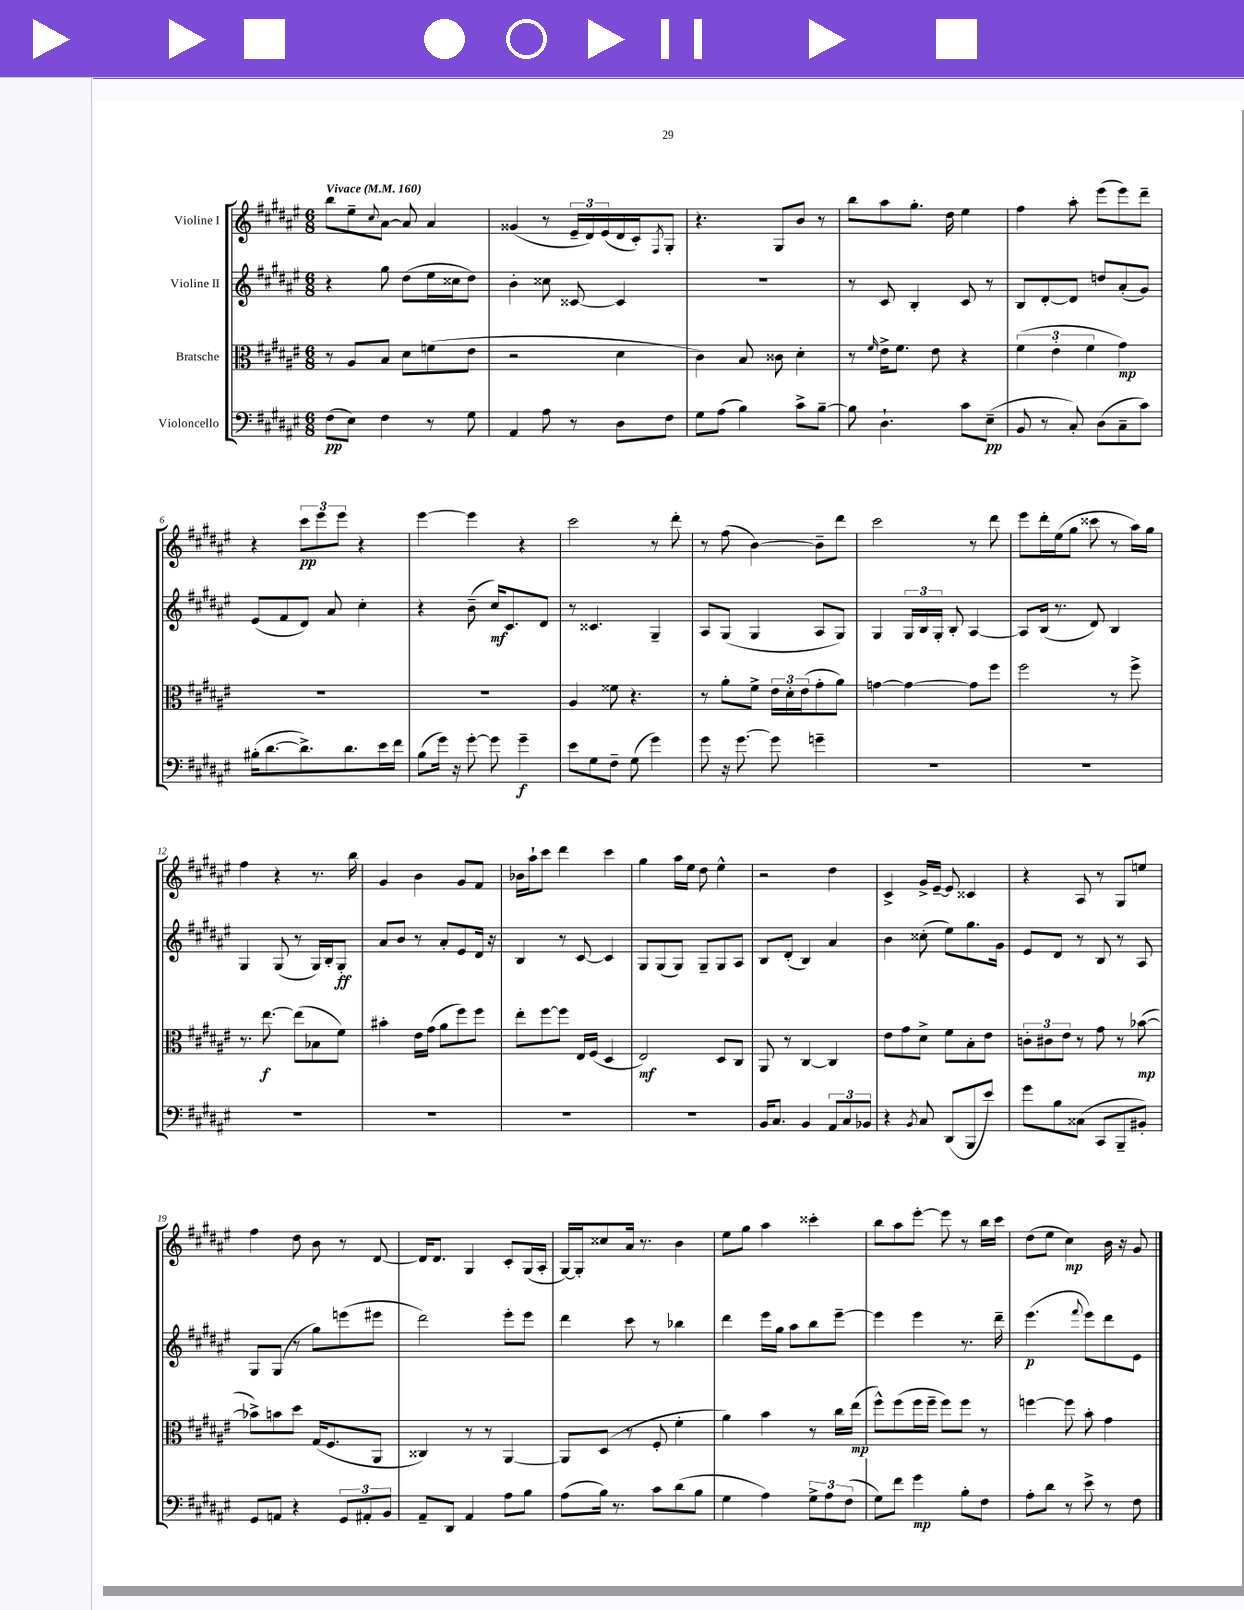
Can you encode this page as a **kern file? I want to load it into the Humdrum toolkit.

**kern	**dynam	**kern	**dynam	**kern	**dynam	**kern	**dynam
*part4	*part4	*part3	*part3	*part2	*part2	*part1	*part1
*staff4	*staff4	*staff3	*staff3	*staff2	*staff2	*staff1	*staff1
*I"Violoncello	*	*I"Bratsche	*	*I"Violine II	*	*I"Violine I	*
*clefF4	*	*clefC3	*	*clefG2	*	*clefG2	*
*k[f#c#g#d#a#e#]	*	*k[f#c#g#d#a#e#]	*	*k[f#c#g#d#a#e#]	*	*k[f#c#g#d#a#e#]	*
*M6/8	*	*M6/8	*	*M6/8	*	*M6/8	*
*MM160	*	*MM160	*	*MM160	*	*MM160	*
=1	=1	=1	=1	=1	=1	=1	=1
!	!	!	!	!	!	!LO:TX:a:B:t=Vivace	!
(8F#\L	pp	8r	.	4r	.	8bb\L	.
8E#\J)	.	8A#/L	.	.	.	8ee#~\	.
.	.	.	.	.	.	8qqcc#/	.
4F#\	.	8B/J	.	8gg#\	.	[8a#\J	.
.	.	8d#\L	.	(8dd#\L	.	8a#/]	.
8r	.	(8fn\	.	16ee#\L	.	4a#/	.
.	.	.	.	16cc##X\J	.	.	.
8G#\	.	8e#\J	.	8dd#\J)	.	.	.
=2	=2	=2	=2	=2	=2	=2	=2
4AA#/	.	2r	.	4b'\	.	(4g##X/	.
8A#\	.	.	.	8cc##X\	.	8r	.
8r	.	.	.	[8c##X/	.	24e#~/LL	.
.	.	.	.	.	.	24d#/)	.
.	.	.	.	.	.	(24e#/	.
8D#\L	.	4d#\	.	4c##/]	.	16d#/	.
.	.	.	.	.	.	16c#'/J)	.
.	.	.	.	.	.	8qF#/	.
8F#\J	.	.	.	.	.	8G#'/J	.
=3	=3	=3	=3	=3	=3	=3	=3
8G#\L	.	4c#\)	.	2.r	.	4.r	.
(8A#\J	.	.	.	.	.	.	.
4B\)	.	8B/	.	.	.	.	.
.	.	8c##X\	.	.	.	8G#/L	.
8c#^\L	.	4d#'\	.	.	.	8b/J	.
[8B~\J	.	.	.	.	.	8r	.
=4	=4	=4	=4	=4	=4	=4	=4
8B\]	.	8r	.	8r	.	8bb\L	.
.	.	16qqf#/	.	.	.	.	.
4.D#`\	.	16e#^\KL	.	8c#/	.	8aa#\	.
.	.	8.f#\J	.	.	.	.	.
.	.	.	.	4B'/	.	8.gg#'\J	.
.	.	8e#\	.	.	.	.	.
.	.	.	.	.	.	16dd#\	.
8c#\L	.	4r	.	8c#/	.	4ee#\	.
(8E#~\J	pp	.	.	8r	.	.	.
=5	=5	=5	=5	=5	=5	=5	=5
8BB/	.	(6f#\	.	8B/L	.	4ff#\	.
8r	.	.	.	[8d#'/	.	.	.
.	.	6e#'\	.	.	.	.	.
8C#'/)	.	.	.	8d#/J]	.	8aa#'\	.
.	.	6f#\	.	.	.	.	.
(8D#\L	.	.	.	8ddn/L	.	(8eee#\L	.
8C#~\	.	4g#\)	mp	(8a#'/	.	8eee#\)	.
8c#\J)	.	.	.	8g#/J)	.	8ddd#~\J	.
!!LO:LB:g=z
=6	=6	=6	=6	=6	=6	=6	=6
(16B#X'\KL	.	2.r	.	(8e#/L	.	4r	.
[8.d#\	.	.	.	.	.	.	.
.	.	.	.	8f#/	.	.	.
8.d#^\])	.	.	.	8d#/J)	.	12ccc#\L	pp
.	.	.	.	.	.	12eee#\	.
.	.	.	.	8a#/	.	.	.
.	.	.	.	.	.	12eee#\J	.
8.d#\	.	.	.	.	.	.	.
.	.	.	.	4cc#'\	.	4r	.
16e#\L	.	.	.	.	.	.	.
16f#\JJ	.	.	.	.	.	.	.
=7	=7	=7	=7	=7	=7	=7	=7
(8B\L	.	2.r	.	4r	.	[4eee#\	.
16g#\Jk)	.	.	.	.	.	.	.
16r	.	.	.	.	.	.	.
[8g#'\	.	.	.	(8b~\	.	4eee#\]	.
8g#\]	.	.	.	16cc#/KL)	mf	.	.
.	.	.	.	8.c#/	.	.	.
4g#~\	f	.	.	.	.	4r	.
.	.	.	.	8d#/J	.	.	.
=8	=8	=8	=8	=8	=8	=8	=8
8e#\L	.	4A#/	.	8r	.	2ccc#\	.
8G#\	.	.	.	4.c##X/	.	.	.
8F#~\J	.	8f##X\	.	.	.	.	.
(8G#\	.	4.r	.	.	.	.	.
4g#\)	.	.	.	4G#~/	.	8r	.
.	.	.	.	.	.	8ddd#'\	.
=9	=9	=9	=9	=9	=9	=9	=9
8g#\	.	8r	.	8A#/L	.	8r	.
16r	.	8a#'\L	.	(8G#/J	.	(8ff#\	.
[8.g#\	.	.	.	.	.	.	.
.	.	8f#^\J	.	4G#/	.	[4b\)	.
8g#\]	.	24e#\LL	.	.	.	.	.
.	.	24d#'\	.	.	.	.	.
.	.	(24e#\J	.	.	.	.	.
4gn~\	.	8g#'\	.	8A#/L	.	8b~\L]	.
.	.	8a#\J)	.	8G#/J)	.	8ddd#\J	.
=10	=10	=10	=10	=10	=10	=10	=10
2.r	.	[4gn\	.	4G#/	.	2ccc#\	.
.	.	4g\_	.	24G#/LL	.	.	.
.	.	.	.	24B/	.	.	.
.	.	.	.	24G#'/JJ	.	.	.
.	.	.	.	8B'/	.	.	.
.	.	8g\L]	.	[4A#/	.	8r	.
.	.	8ff#\J	.	.	.	8ddd#\	.
=11	=11	=11	=11	=11	=11	=11	=11
2.r	.	2ff#\	.	8A#/L]	.	8eee#\L	.
.	.	.	.	(16B/Jk	.	16ddd#'\L	.
.	.	.	.	8.r	.	(16ee#\J	.
.	.	.	.	.	.	8gg#\J	.
.	.	.	.	8d#/)	.	8ccc##X\	.
.	.	8r	.	4B/	.	8r	.
.	.	8ff#^\	.	.	.	16aa#\LL)	.
.	.	.	.	.	.	16gg#\JJ	.
!!LO:LB:g=z
=12	=12	=12	=12	=12	=12	=12	=12
2.r	.	8.r	.	4G#/	.	4ff#\	.
.	.	[8.ee#\	f	.	.	.	.
.	.	.	.	(8G#/	.	4r	.
.	.	(8ee#\L]	.	8r	.	.	.
.	.	8B-X\	.	16G#/LL)	.	8.r	.
.	.	.	.	16B'/J	.	.	.
.	.	8f#\J)	.	8G#'/J	ff	.	.
.	.	.	.	.	.	16bb\	.
=13	=13	=13	=13	=13	=13	=13	=13
2.r	.	4b#X'\	.	8a#/L	.	4g#/	.
.	.	.	.	8b/J	.	.	.
.	.	16e#\LL	.	8r	.	4b\	.
.	.	(16g#\JJ	.	.	.	.	.
.	.	8a#\L	.	8a#'/L	.	.	.
.	.	8ff#\)	.	8e#/	.	8g#/L	.
.	.	8ff#\J	.	16d#/Jk	.	8f#/J	.
.	.	.	.	16r	.	.	.
=14	=14	=14	=14	=14	=14	=14	=14
2.r	.	8ee#'\L	.	4B/	.	16b-X\LL	.
.	.	.	.	.	.	16aa#`\J	.
.	.	[8ff#\	.	.	.	8ccc#\J	.
.	.	8ff#\J]	.	8r	.	4ddd#\	.
.	.	16E#/LL	.	[8c#/	.	.	.
.	.	(16F#/JJ	.	.	.	.	.
.	.	4D#/	.	4c#/]	.	4ccc#\	.
=15	=15	=15	=15	=15	=15	=15	=15
2.r	.	2E#/)	mf	8G#/L	.	4gg#\	.
.	.	.	.	(8G#/	.	.	.
.	.	.	.	8G#/J)	.	16aa#\LL	.
.	.	.	.	.	.	16ee#\JJ	.
.	.	.	.	8G#~/L	.	8dd#\	.
.	.	8D#/L	.	8G#/	.	4ee#^^\	.
.	.	8C#/J	.	8A#/J	.	.	.
=16	=16	=16	=16	=16	=16	=16	=16
16BB/KL	.	8AA#/	.	8B/L	.	2r	.
8.C#/J	.	.	.	.	.	.	.
.	.	8r	.	(8d#'/J	.	.	.
4BB/	.	[4C#/	.	4B/)	.	.	.
12AA#/L	.	4C#/]	.	4a#/	.	4dd#\	.
12C#/	.	.	.	.	.	.	.
12BB-X/J	.	.	.	.	.	.	.
=17	=17	=17	=17	=17	=17	=17	=17
4r	.	8e#\L	.	4b\	.	4c#^/	.
.	.	8g#\	.	.	.	.	.
8qBB/	.	.	.	.	.	.	.
8C#/	.	8d#^\J	.	(8cc##X'\	.	16g#^/LL	.
.	.	.	.	.	.	[16e#~/JJ	.
(8DD#/L	.	8f#\L	.	8ee#\L)	.	8e#/]	.
8BBB/	.	8B'\	.	8.gg#\	.	4c##X/	.
8e#/J)	.	8e#\J	.	.	.	.	.
.	.	.	.	16g#\Jk	.	.	.
=18	=18	=18	=18	=18	=18	=18	=18
8g#\L	.	12cn'\L	.	8e#/L	.	4r	.
.	.	12c#X\	.	.	.	.	.
8B\	.	.	.	8d#/J	.	.	.
.	.	12e#\J	.	.	.	.	.
(8C##X\J	.	8r	.	8r	.	8A#/	.
8CC#/L	.	8g#\	.	8B/	.	8r	.
8BBB~/	.	8r	.	8r	.	8G#/L	.
8BB#X'/J)	.	([8b-X\	mp	8A#/	.	8een/J	.
!!LO:LB:g=z
=19	=19	=19	=19	=19	=19	=19	=19
8GG#/L	.	8b-X^\L])	.	8G#/L	.	4ff#\	.
8AAn/J	.	8bn\	.	(8G#/J	.	.	.
4r	.	8dd#\J	.	8r	.	8dd#\	.
.	.	(16G#/KL	.	8gg#\L)	.	8b\	.
.	.	8.F#/	.	.	.	.	.
12GG#/L	.	.	.	(8eeen\	.	8r	.
12AA#X'/	.	.	.	.	.	.	.
.	.	8AA#/J	.	8eee#X\J	.	[8d#/	.
12BB/J	.	.	.	.	.	.	.
=20	=20	=20	=20	=20	=20	=20	=20
8AA#~/L	.	4C##X/)	.	2ddd#\)	.	16d#/KL]	.
.	.	.	.	.	.	8.d#/J	.
8DD#/J	.	.	.	.	.	.	.
4AA#/	.	8r	.	.	.	4G#/	.
.	.	8r	.	.	.	.	.
8A#\L	.	[4AA#/	.	8eee#'\L	.	8c#'/L	.
8B\J	.	.	.	8eee#\J	.	(16G#/L	.
.	.	.	.	.	.	16A#'/JJ	.
=21	=21	=21	=21	=21	=21	=21	=21
(8A#\L	.	8AA#/L]	.	4ddd#\	.	[16G#/LL)	.
.	.	.	.	.	.	16G#'/J]	.
16B\Jk)	.	(8D#/J	.	.	.	8cc##X/	.
8.r	.	.	.	.	.	.	.
.	.	8r	.	8ccc#\	.	16a#/Jk	.
.	.	.	.	.	.	8.r	.
8c#\L	.	8F#'/	.	8r	.	.	.
(8d#\	.	4f#'\	.	4bb-X\	.	4b\	.
8B\J	.	.	.	.	.	.	.
=22	=22	=22	=22	=22	=22	=22	=22
4G#\	.	4a#\)	.	4ddd#\	.	8ee#\L	.
.	.	.	.	.	.	8gg#\J	.
4A#\)	.	4b\	.	16eee#\LL	.	4aa#\	.
.	.	.	.	16gg#\JJ	.	.	.
.	.	.	.	8aa#\L	.	.	.
12G#^\L	.	8r	.	8bb\	.	4ccc##X'\	.
12A#\	.	.	.	.	.	.	.
.	.	16cc#\LL	.	[8eee#~\J	.	.	.
(12F#\J	.	.	.	.	.	.	.
.	.	(16ee#\JJ	mp	.	.	.	.
=23	=23	=23	=23	=23	=23	=23	=23
8G#\L)	.	8ff#^^\L)	.	4eee#\]	.	8bb\L	.
8f#\J	.	(8ff#\	.	.	.	8aa#\	.
4g#\	mp	16ff#\L	.	4eee#\	.	[8eee#'\J	.
.	.	16ff#~\JJ	.	.	.	.	.
.	.	8ff#\L)	.	.	.	8eee#\]	.
8B'\L	.	8ff#\J	.	8.r	.	8r	.
8F#\J	.	8r	.	.	.	16bb\LL	.
.	.	.	.	16ddd#~\	.	16ccc#\JJ	.
=24	=24	=24	=24	=24	=24	=24	=24
8A#'\L	.	[4ffn\	.	(4.eee#\	p	(8dd#\L	.
8d#\J	.	.	.	.	.	8ee#\J	.
8r	.	8ff\]	.	.	.	4cc#\)	mp
.	.	.	.	8qqfff#/	.	.	.
8e#^\	.	8b'\	.	8eee#\L)	.	.	.
8r	.	4g#\	.	8ddd#\	.	16b\	.
.	.	.	.	.	.	16r	.
8F#\	.	.	.	8e#\J	.	8g#/	.
==	==	==	==	==	==	==	==
*-	*-	*-	*-	*-	*-	*-	*-
